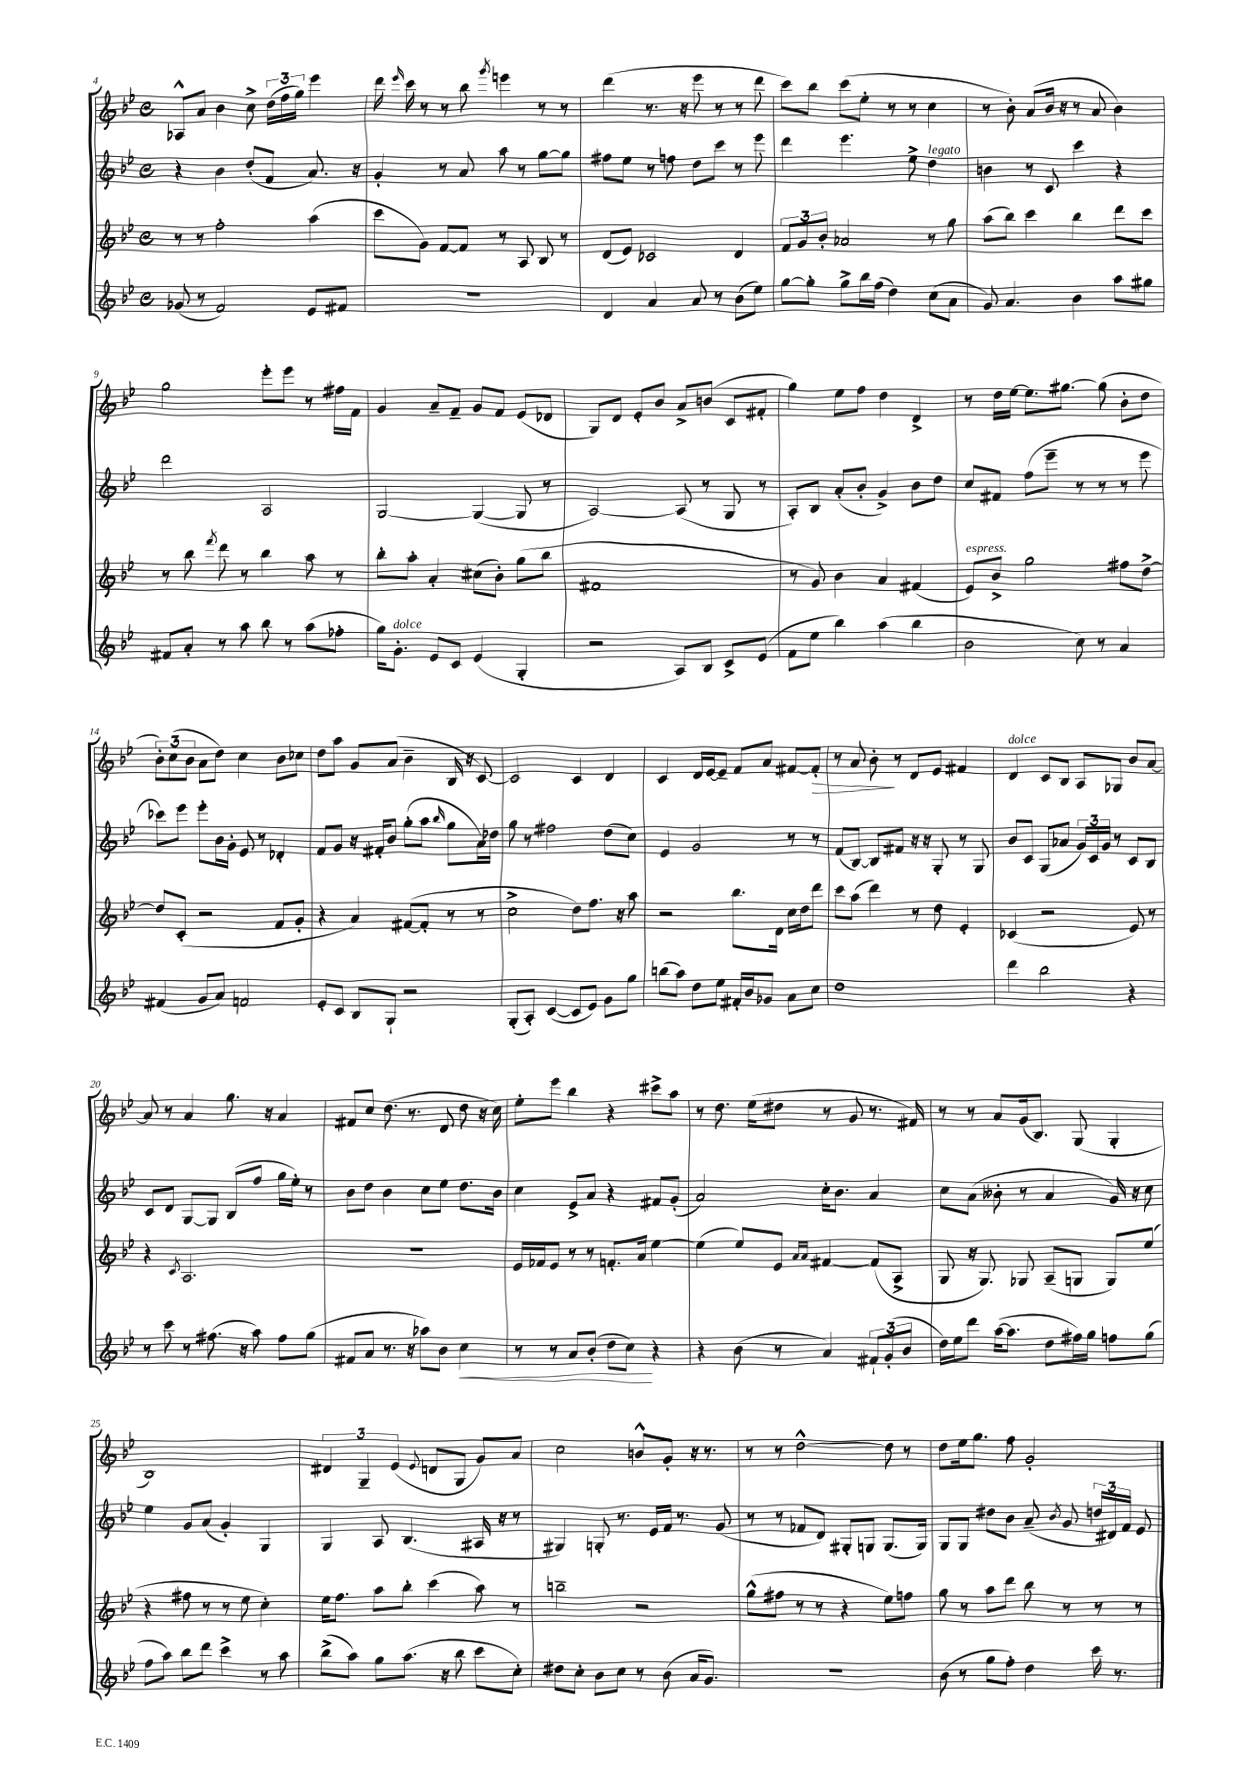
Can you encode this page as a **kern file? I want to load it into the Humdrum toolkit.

**kern	**kern	**kern	**kern
*staff4	*staff3	*staff2	*staff1
*clefG2	*clefG2	*clefG2	*clefG2
*k[b-e-]	*k[b-e-]	*k[b-e-]	*k[b-e-]
*M4/4	*M4/4	*M4/4	*M4/4
*met(c)	*met(c)	*met(c)	*met(c)
(8g-/	8r	4r	8A-^^/L
8r	8r	.	8a/J
2f/)	2ff'\	4b-\	4b-\
.	.	(8dd'/L	8cc^\
.	.	8f/J	(24dd\LL
.	.	.	24ff\
.	.	.	24gg\JJ)
8e-/L	(4aa\	8.a/)	4eee-\
8f#/J	.	.	.
.	.	16r	.
=	=	=	=
1r	8ccc\L	4g'/	16ddd\
.	.	.	16qqeee-/
.	.	.	16ccc\
.	8g\J)	.	8r
.	[8f/L	8r	8r
.	8f/]J	8a/	8bb-\
.	.	.	8qggg/
.	8r	8aa\	4eee\
.	8A/	8r	.
.	8B-/	[8gg\L	8r
.	8r	8gg\]J	8r
=	=	=	=
4d/	(8d/L	8ff#\L	(4ddd\
.	8e-/J)	8ee-\J	.
4a/	2c-/	8r	8.r
.	.	8ff\	.
.	.	.	16r
8a/	.	8dd\L	8eee-\
8r	.	8ccc\J	8r
(8b-\L	4d/	8r	8r
8ee-\J)	.	8eee-\	8ddd\
=	=	=	=
[8gg\L	12f/L	4ddd\	8ccc\L)
.	12g/	.	.
8gg'\]J	.	.	8bb-\J
.	12b-'/J	.	.
8gg^\L	2a-/	4.eee-\	(8ccc\L
16bb-\L	.	.	8ee-'\J
(16ff\JJ	.	.	.
4dd\)	.	.	8r
.	.	8ee-^\	8r
(8cc\L	8r	4dd\	4cc\
8a\J	8gg\	.	.
=	=	=	=
8g/)	(8aa\L	4b\	8r
4.a/	8bb-\J)	.	8b-'\)
.	4ccc\	8r	(8a/L
.	.	8c/	16b-/Jk
.	.	.	16r
4b-\	4bb-\	4ccc\	8r
.	.	.	8a/
8aa\L	8ddd\L	4r	4b-\)
8gg#\J	8ccc\J	.	.
=	=	=	=
8f#/L	8r	2ddd\	2gg\
8a'/J	8bb-\	.	.
.	8qfff/	.	.
8r	8ddd\	.	.
8aa\	8r	.	.
8bb-\	4bb-\	2A/	8eee-'\L
8r	.	.	8eee-\J
(8aa\L	8aa\	.	8r
8ff-'\J	8r	.	16ff#\LL
.	.	.	16f\JJ
=	=	=	=
16gg\LK)	8bb-'\L	[2G/	4g/
8.g'\J	.	.	.
.	8aa'\J	.	.
8e-/L	4a'/	.	8a~/L
8c/J	.	.	8f~/J
(4e-/	(8cc#\L	(4G/_	8g/L
.	8b-'\J)	.	8f/J
4G'/	(8gg\L	8G/]	(8e-/L
.	8bb-\J	8r	8d-/J
=	=	=	=
2r	1f#	[2A/)	8G/L)
.	.	.	8d/J
.	.	.	8e-'/L
.	.	.	8b-/J
8A/L)	.	(8A/]	8a^/L
8B-/J	.	8r	(8b/J
8c^/L	.	8G/	8c/L
(8e-/J	.	8r	8f#'/J
=	=	=	=
8f\L	8r	8A'/L)	4gg\)
8ee-\J	8g/)	8B-/J	.
4bb-\)	4b-\	(8a'/L	8ee-\L
.	.	8b-'/J	8ff\J
(4aa\	4a/	4g^/)	4dd\
4bb-\	(4f#/	8b-\L	4d^/
.	.	8dd\J	.
=	=	=	=
2b-\	8e-/L)	8cc/L	8r
.	8b-^/J	8f#/J	16dd\LL
.	.	.	[16ee-\JJ
.	2gg\	(8ff\L	8.ee-\]L
.	.	8eee-~\J	.
.	.	.	[8.gg#\J
8cc\)	.	8r	.
8r	.	8r	(8gg#\]
4a/	8ff#\L	8r	8b-'\L
.	[8dd^\J	8eee-\	8dd\J
=	=	=	=
(4f#/	8dd/]L	8ccc-\L)	12b-'\L)
.	.	.	(12cc\
.	(8c'/J	8eee-\J	.
.	.	.	12b-\J
8g/L	2r	8eee-'\L	8a\L
8a/J)	.	16b-\L	8dd\J)
.	.	16g'\JJ	.
2f/	.	8e-/	4cc\
.	.	8r	.
.	8f/L	4d-'/	8b-\L
.	8g'/J	.	8cc-\J
=	=	=	=
8e-'/L	4r	8f/L	8dd\L
8c/J	.	8g/J	8aa\J
8B-/L	4a/)	16r	8g/L
.	.	16f#'/LK	.
8G`/J	.	8b-/J	(8a/J
2r	([8f#/L	(8gg'\L	4b-~\
.	8f#'/]J	8aa\J	.
.	.	16qqbb-/	.
.	8r	8gg\L	16B-/
.	.	.	16r
.	8r	16a\L)	[8c/)
.	.	16dd-\JJ	.
=	=	=	=
(8G'/L	2cc^\	8gg\	2c/]
8A'/J)	.	8r	.
([4c/	.	2ff#\	.
8c/]L	8dd\L)	.	4c/
8e-/J)	8.ff\J	.	.
8g\L	.	(8dd\L	4d/
.	16r	.	.
8gg\J	8aa\	8cc\J)	.
=	=	=	=
(8bb\L	2r	4e-/	4c/
8aa\J)	.	.	.
8dd\L	.	2g/	16d/LL
.	.	.	[16e-/J
8ee-\J	.	.	8e-~/]J
16f#'/LL	8.bb-\L	.	8f/L
16b-/J	.	.	.
8g-/J	.	.	8a/J
.	16d\Jk	.	.
8a\L	16cc\LL	8r	[8f#/L
.	16dd\J	.	.
8cc\J	8ddd\J	8r	8f#'/]J
=	=	=	=
1dd	8ccc\L	(8f/L	8r
.	(8aa\J	[8B-/J)	8a/
.	4ddd\)	8B-/]L	8b-'\
.	.	8f#/J	8r
.	8r	16r	8d/L
.	.	16r	.
.	8dd\	8G'/	8e-/J
.	4e-'/	8r	4f#/
.	.	8G/	.
=	=	=	=
4ddd\	(4c-/	8b-/L	4d/
.	.	8c/J	.
2bb-\	2r	(8G/L	8c/L
.	.	8a-/J	8B-/J
.	.	24g/LL)	8A/L
.	.	24c/	.
.	.	24g/JJ	.
.	.	8r	8G-/J
4r	8e-/)	8c/L	8b-/L
.	8r	8B-/J	[8a/J
=	=	=	=
8r	4r	8c/L	8a/]
8ccc\	.	8d/J	8r
.	8qc/	.	.
8r	2.A/	[8G/L	4a/
(8.ff#\	.	8G/]J	.
.	.	(8B-/L	8.gg\
16r	.	.	.
8aa\)	.	8ff/J	.
.	.	.	16r
8ff#\L	.	16gg\LL	4a/
.	.	16ee-'\JJ)	.
(8gg\J	.	8r	.
=	=	=	=
8f#/L	1r	8b-\L	8f#/L
8a/J	.	8dd\J	8cc/J
8.r	.	4b-\	(8.dd\
16r	.	.	8.r
8aa-\L)	.	8cc\L	.
8b-\J	.	8ee-\J	8d/
4cc\	.	8.dd\L	8dd\
.	.	.	16r
.	.	16b-\Jk	16cc\)
=	=	=	=
8r	16e-/LL	4cc\	8ee-'\L
.	16f-/J	.	.
8r	8e-/J	.	8eee-\J
8a/L	8r	8e-^/L	4bb-\
(8b-'/J	8r	8a/J	.
8dd\L	8.f'/L	4r	4r
8cc\J)	.	.	.
.	16a/Jk	.	.
4r	[4ee-\	8f#/L	8ccc#^\L
.	.	(8g'/J	8aa\J
=	=	=	=
4r	(4ee-\]	2a/)	8r
.	.	.	8.dd\
(8b-\	8ee-/L)	.	.
.	.	.	(16ee-\LK
8r	8e-/J	.	8dd#\J
.	16qqa/LL	.	.
.	16qqa/JJ	.	.
4a/)	[4f#/	16cc'\LK	8r
.	.	8.b-\J	.
.	.	.	8g/
12f#`/L	(8f#/]L	4a/	8.r
(12g'/	.	.	.
.	8A^/J	.	.
12b-/J	.	.	.
.	.	.	16f#/)
=	=	=	=
16dd\LL)	8G/	8cc\L	8r
16ee-\J	.	.	.
8ddd\J	16r	(8a\J	8r
.	8.G/)	.	.
([16aa\LK	.	8b--'\	8a/L
8.aa\]J	.	.	.
.	8G-/	8r	(16g/k
.	.	.	8.B-/J)
8dd\L	(8A~/L	4a/	.
16ff#\L)	8G/J	.	(8G/
16gg\JJ	.	.	.
8ff\L	8G/L)	16g/)	4G'/
.	.	16r	.
(8gg\J	(8ee-/J	8cc\	.
=	=	=	=
8ff\L	4r	4ee-\	1B-)
8aa\J)	.	.	.
8bb-\L	8ff#\	8g/L	.
8ddd\J	8r	(8a/J	.
4ccc^\	8r	4g'/)	.
.	8ee-\	.	.
8r	4cc'\)	4G/	.
8aa\	.	.	.
=	=	=	=
(8bb-^\L	16ee-\LK	4G/	6d#/
.	8.ff\J	.	.
8aa\J)	.	.	.
.	.	.	6G~/
8gg\L	8aa\L	8A/	.
.	.	.	(6e-/
(8.aa\J	8bb-'\J	(4.B-/	.
.	.	.	8qqe-/
.	(4ccc\	.	8d/L
16r	.	.	.
8bb-\	.	.	8G/J
8ccc\L	8aa\)	16A#/	8g/L)
.	.	16r	.
8cc'\J)	8r	8r	8a/J
=	=	=	=
8dd#\L	2bb~\	4G#/)	2cc\
8cc'\J	.	.	.
8b-\L	.	8G'/	.
8cc\J	.	8.r	.
8r	2r	.	8b^^/L
.	.	16e-/LL	.
(8b-\	.	16f/JJ	8g'/J
.	.	8.r	.
16a/LK	.	.	16r
8.g/J)	.	.	8.r
.	.	(8g/	.
=	=	=	=
1r	(8gg^^\L	8r	8r
.	8ff#\J	8r	8r
.	8r	8f-/L	[2dd^^\
.	8r	8d/J)	.
.	4r	8G#'/L	.
.	.	8G/J	.
.	8ee-\L)	(8.G/L	8dd\]
.	8ff\J	.	8r
.	.	16G/Jk)	.
=	=	=	=
(8b-\	8gg\	8G/L	8dd\L
8r	8r	8G/J	16ee-\k
.	.	.	8.gg\J
8gg\L	8aa\L	8dd#\L	.
8ff'\J)	8ddd\J	8b-\J	8ff\
4dd\	8bb-\	(8a~/	2g'/
.	.	8qb-/	.
.	8r	8g/	.
16ccc\	8r	24dd/LL	.
.	.	24d#/)	.
8.r	.	.	.
.	.	24f/JJ	.
.	8r	8e-/	.
==	==	==	==
*-	*-	*-	*-
